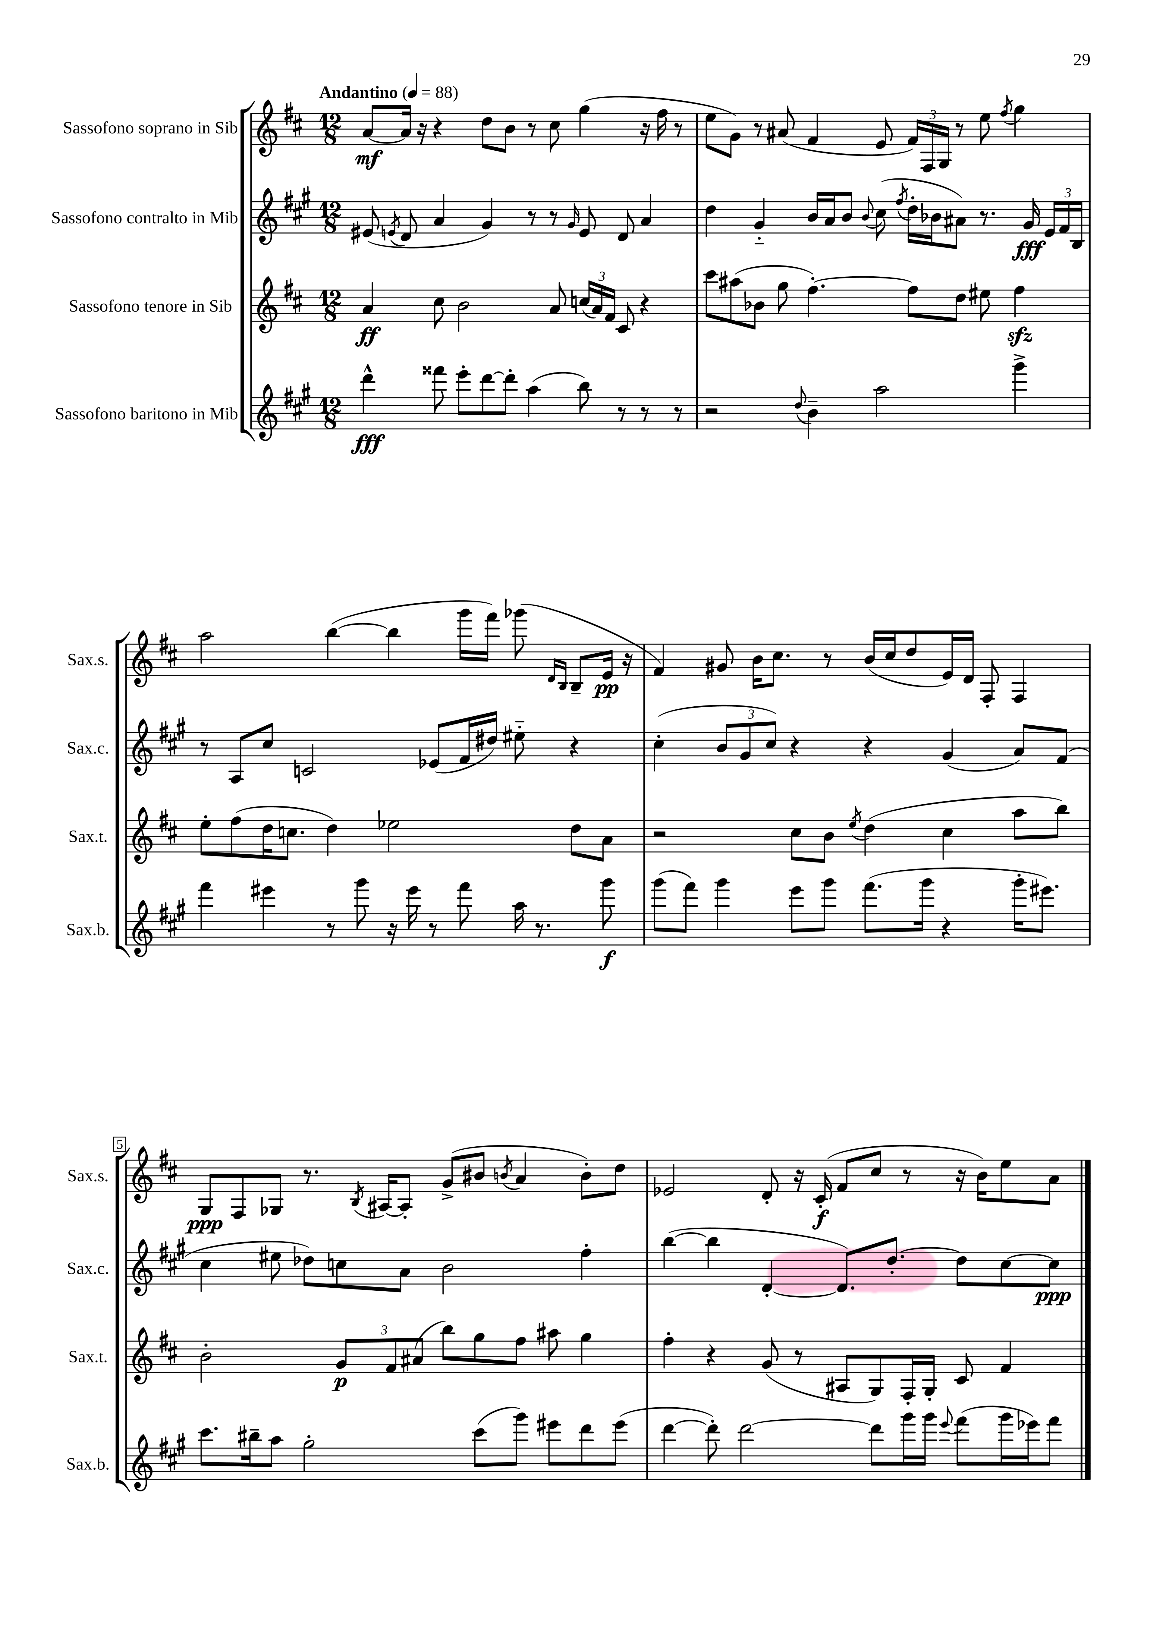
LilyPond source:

<<
\new StaffGroup <<
\new Staff = "s0" \with { instrumentName = "Sassofono soprano in Sib" shortInstrumentName = "Sax.s." } {
    \clef treble \key d \major \numericTimeSignature \time 12/8 \tempo "Andantino" 4 = 88
    \autoBeamOff a'8[~\mf a'16] r16 r4 d''8[ b'8] r8 cis''8 g''4( r16 fis''16 r8 |
    e''8[ g'8]) r8 ais'8( fis'4 e'8 \tuplet 3/2 { fis'16[) fis16 g16] } r8 e''8 \acciaccatura { fis''8 } g''4 |
    a''2 b''4~( b''4 g'''16[ fis'''16]) ges'''8( \grace { d'16[ b16] } b8[-- e'16]\pp r16 |
    fis'4) gis'8 b'16[ cis''8.] r8 b'16[( cis''16 d''8 e'16) d'16] fis8-. fis4 |
    g8[\ppp fis8 ges8] r8. \acciaccatura { b8 } ais16[~ ais8]-. g'8[->( bis'8] \acciaccatura { b'8 } a'4 b'8[-.) d''8] |
    ees'2 d'8-. r16 cis'16-.\f( fis'8[ cis''8] r8 r16 b'16[) e''8 a'8] \bar "|." |
}
\new Staff = "s1" \with { instrumentName = "Sassofono contralto in Mib" shortInstrumentName = "Sax.c." } {
    \clef treble \key a \major \numericTimeSignature \time 12/8
    \autoBeamOff eis'8( \acciaccatura { e'8 } d'8 a'4 gis'4) r8 r8 \grace { gis'16 } e'8 d'8 a'4 |
    d''4 gis'4-_ b'16[ a'16 b'8] \appoggiatura { b'8 } cis''8( \acciaccatura { fis''8 } d''16[-. bes'16 ais'8]) r8. gis'16\fff \tuplet 3/2 { e'16[ fis'16 b16] } |
    r8 a8[ cis''8] c'2 ees'8[( fis'16 dis''16]) eis''8-_ r4 |
    cis''4-.( \tuplet 3/2 { b'8[ gis'8 cis''8]) } r4 r4 gis'4( a'8[) fis'8]( |
    cis''4 eis''8 des''8[) c''8 a'8] b'2 fis''4-. |
    b''4~( b''4 d'4~-. d'8.[) d''8.]~-. d''8[ cis''8~ cis''8]\ppp \bar "|." |
}
\new Staff = "s2" \with { instrumentName = "Sassofono tenore in Sib" shortInstrumentName = "Sax.t." } {
    \clef treble \key d \major \numericTimeSignature \time 12/8
    \autoBeamOff a'4\ff cis''8 b'2 a'8 \tuplet 3/2 { c''16[( a'16) fis'16] } cis'8 r4 |
    cis'''8[ ais''8( bes'8] g''8 fis''4.~-.) fis''8[ d''8] eis''8 fis''4\sfz |
    e''8[-. fis''8( d''16 c''8.] d''4) ees''2 d''8[ a'8] |
    r2 cis''8[ b'8] \acciaccatura { e''8 } d''4( cis''4 a''8[ b''8]) |
    b'2-. \tuplet 3/2 { g'8[\p fis'8 ais'8]( } b''8[) g''8 fis''8] ais''8 g''4 |
    fis''4-. r4 g'8( r8 ais8[ g8) fis16-. g16]-. cis'8 fis'4 \bar "|." |
}
\new Staff = "s3" \with { instrumentName = "Sassofono baritono in Mib" shortInstrumentName = "Sax.b." } {
    \clef treble \key a \major \numericTimeSignature \time 12/8
    \autoBeamOff d'''4-^\fff fisis'''8 e'''8[-. d'''8~ d'''8]-. a''4( b''8) r8 r8 r8 |
    r2 \appoggiatura { d''8 } b'4-- a''2 gis'''4-> |
    fis'''4 eis'''4 r8 gis'''8 r16 eis'''16 r8 fis'''8 a''16 r8. gis'''8\f |
    gis'''8[( fis'''8]) gis'''4 e'''8[ gis'''8] fis'''8.[( gis'''16] r4 gis'''16[-. eis'''8.]) |
    cis'''8.[ bis''16-- a''8] gis''2-. cis'''8[( gis'''8]) eis'''8[ d'''8 eis'''8]( |
    d'''4~ d'''8-.) d'''2~ d'''8[ gis'''16 gis'''16] \appoggiatura { e'''8 } fis'''8[( gis'''16 ees'''16) fis'''8] \bar "|." |
}
>>
>>
\layout { \context { \Score \override BarNumber.break-visibility = ##(#f #t #t) barNumberVisibility = #(every-nth-bar-number-visible 5) \override BarNumber.stencil = #(make-stencil-boxer 0.1 0.3 ly:text-interface::print) } }
